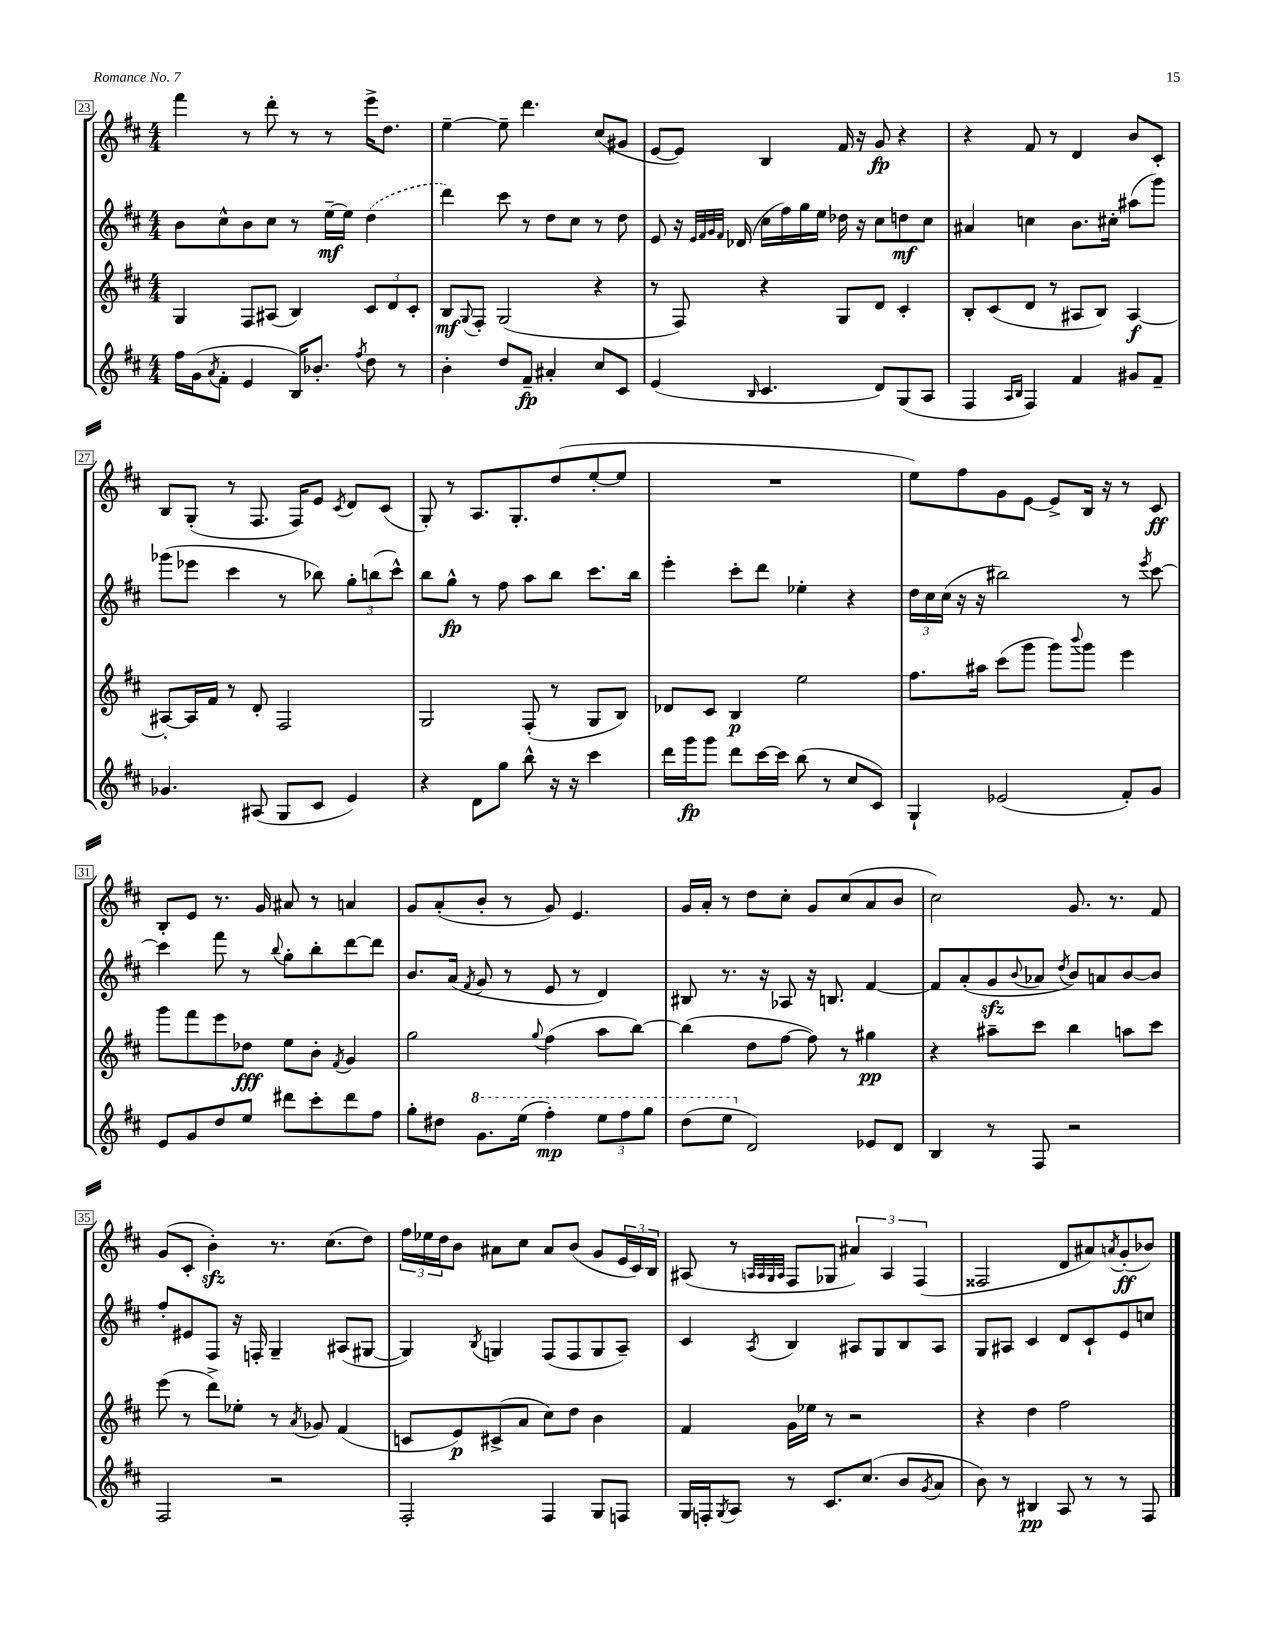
<<
\new StaffGroup <<
\new Staff = "s0" {
    \clef treble \key d \major \numericTimeSignature \time 4/4
    fis'''4 r8 d'''8-. r8 r8 e'''16-> d''8. |
    e''4~-- e''8-- d'''4. cis''8( gis'8 |
    e'8~ e'8) b4 fis'16 r16 g'8\fp r4 |
    r4 fis'8 r8 d'4 b'8 cis'8-. |
    b8 g8-.( r8 fis8. fis16) e'8 \acciaccatura { cis'8 } d'8 cis'8( |
    g8-.) r8 a8. g8.-. d''8( e''8~-. e''8 |
    R1 |
    e''8) fis''8 g'8 e'8~ e'8-> b16 r16 r8 cis'8\ff |
    b8-. e'8 r8. g'16 ais'8 r8 a'4 |
    g'8 a'8-.( b'8-. r8 g'8) e'4. |
    g'16 a'16-. r8 d''8 cis''8-. g'8 cis''8( a'8 b'8 |
    cis''2) g'8. r8. fis'8 |
    g'8( cis'8-. b'4-.\sfz) r8. cis''8.( d''8) |
    \tuplet 3/2 { fis''16 ees''16 d''16 } b'8 ais'8 cis''8 ais'8 b'8( g'8 \tuplet 3/2 { e'16 cis'16) b16 } |
    ais8( r8 \grace { a32 a32 g32 a32 } fis8 ges8 \tuplet 3/2 { ais'4) a4 fis4( } |
    fisis2 d'8 ais'8) \acciaccatura { a'8 } g'8-.\ff( bes'8) \bar "|." |
}
\new Staff = "s1" {
    \clef treble \key d \major \numericTimeSignature \time 4/4
    b'8 cis''8-^ b'8 cis''8 r8 e''16~--\mf e''16 \once \slurDashed d''4( |
    d'''4) cis'''8 r8 d''8 cis''8 r8 d''8 |
    e'8 r16 \grace { e'32 fis'32 g'32 fis'32 } des'16( cis''16 fis''16) g''16 e''16 des''16 r16 cis''8 d''8\mf cis''8 |
    ais'4 c''4 b'8. cis''16-. ais''8( g'''8) |
    ges'''8( ees'''8 cis'''4 r8 bes''8) \tuplet 3/2 { g''8-. b''8( cis'''8-^) } |
    b''8 g''8-^\fp r8 fis''8 a''8 b''8 cis'''8. b''16 |
    e'''4-. cis'''8-. d'''8 ees''4-. r4 |
    \tuplet 3/2 { d''16 cis''16 cis''16( } r16 r16 bis''2) r8 \acciaccatura { e'''8 } cis'''8~ |
    cis'''4 fis'''8 r8 \appoggiatura { b''8 } g''8-. b''8-. d'''8~ d'''8 |
    b'8. a'16( \acciaccatura { fis'8 } g'8 r8 e'8 r8 d'4) |
    bis8 r8. r16 aes8 r16 b8. fis'4~ |
    fis'8 a'8-.( g'8\sfz \appoggiatura { b'8 } aes'8 \acciaccatura { d''8 } b'8) a'8 b'8~ b'8 |
    fis''8-. eis'8 fis8 r16 f16-. g4-- ais8( gis8~ |
    gis4) \acciaccatura { b8 } g4 fis8( fis8 g8 a8--) |
    cis'4 \acciaccatura { a8 } b4 ais8 g8 b8 ais8 |
    g8 ais8 cis'4 d'8 cis'8-! e'8 c''8 \bar "|." |
}
\new Staff = "s2" {
    \clef treble \key d \major \numericTimeSignature \time 4/4
    g4 fis8 ais8( b4) \tuplet 3/2 { cis'8 d'8 cis'8-. } |
    b8\mf \appoggiatura { g8 } fis8-. g2( r4 |
    r8 fis8) r4 g8 d'8 cis'4-. |
    b8-. cis'8( d'8 r8 ais8 b8) ais4~\f |
    ais8~-. ais16 fis'16 r8 d'8-. fis2 |
    g2 fis8-.( r8 g8 b8) |
    des'8 cis'8 b4\p e''2 |
    fis''8. ais''16 cis'''8( g'''8 g'''8) \appoggiatura { b'''8 } g'''8 e'''4 |
    g'''8 fis'''8 e'''8 des''8\fff e''8 b'8-. \acciaccatura { fis'8 } g'4 |
    g''2 \appoggiatura { g''8 } fis''4( a''8 b''8~) |
    b''4( d''8 fis''8~ fis''8) r8 gis''4\pp |
    r4 ais''8-- cis'''8 b''4 a''8 cis'''8 |
    e'''8( r8 d'''8->) ees''8-. r8 \acciaccatura { a'8 } ges'8 fis'4( |
    c'8 e'8\p) cis'8->( a'8 cis''8) d''8 b'4 |
    fis'4 g'16 ees''16 r8 r2 |
    r4 d''4 fis''2 \bar "|." |
}
\new Staff = "s3" {
    \clef treble \key d \major \numericTimeSignature \time 4/4
    fis''16 g'16( \acciaccatura { a'8 } fis'8-. e'4 b16) bes'8.-. \acciaccatura { fis''8 } d''8 r8 |
    b'4-. d''8 fis'8--\fp ais'4-. cis''8 cis'8 |
    e'4( \grace { b16 } cis'4. d'8) g8( a8 |
    fis4 \grace { a16 b16 } fis4) fis'4 gis'8 fis'8-- |
    ges'4. ais8( g8 cis'8 e'4) |
    r4 d'8 g''8 b''8-^ r16 r16 cis'''4 |
    d'''16 g'''16\fp g'''8 d'''8 cis'''16~ cis'''16 b''8( r8 cis''8 cis'8) |
    g4-! ees'2( fis'8-.) g'8 |
    e'8 g'8 d''8 e''8 dis'''8 cis'''8-. dis'''8 fis''8 |
    g''8-. dis''8 \ottava #1 g''8. e'''16( fis'''4-.\mp) \tuplet 3/2 { e'''8 fis'''8 g'''8 } |
    d'''8( e'''8 \ottava #0 d'2) ees'8 d'8 |
    b4 r8 fis8 r2 |
    fis2 r2 |
    fis2-. fis4 g8 f8 |
    g16 f16-. \acciaccatura { g8 } a8 r8 cis'8. cis''8.( b'8 \acciaccatura { g'8 } a'8 |
    b'8) r8 bis4\pp a8 r8 r8 fis8 \bar "|." |
}
>>
>>
\layout { \context { \Score currentBarNumber = #23 \override BarNumber.stencil = #(make-stencil-boxer 0.1 0.3 ly:text-interface::print) } }
